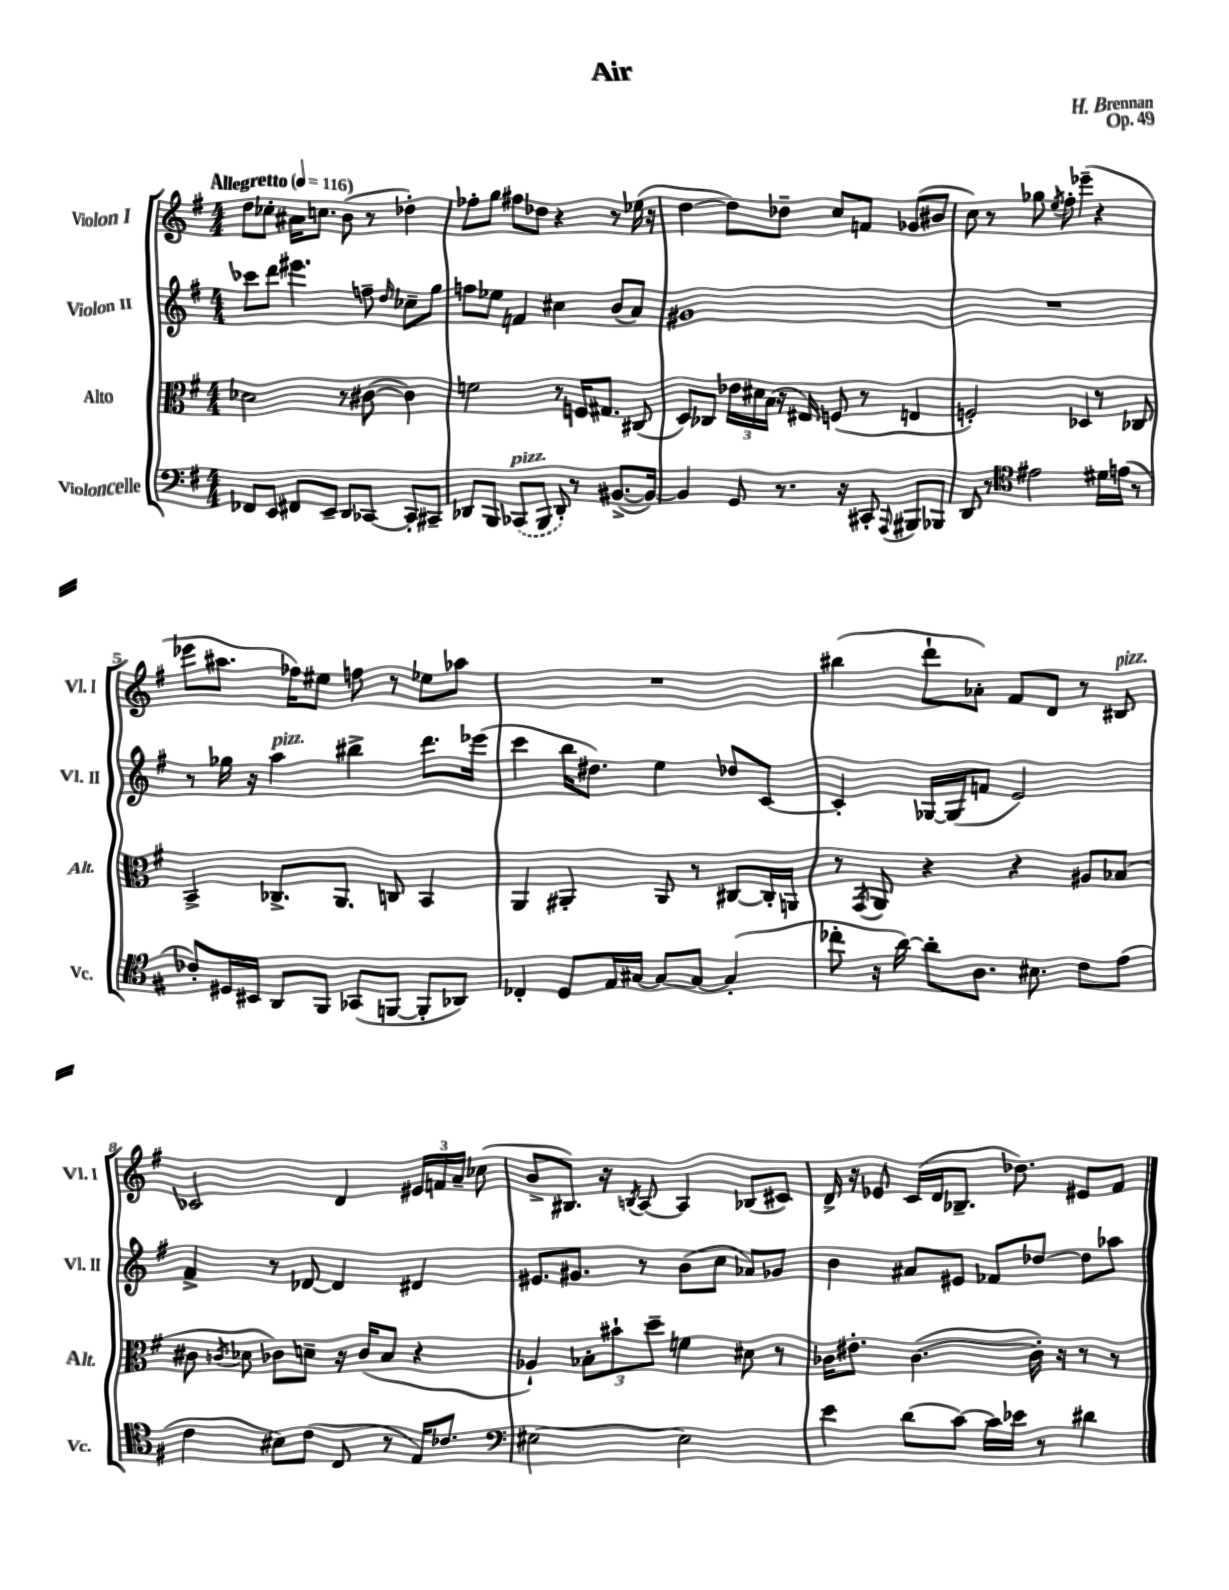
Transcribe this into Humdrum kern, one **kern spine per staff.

**kern	**kern	**kern	**kern
*staff4	*staff3	*staff2	*staff1
*clefF4	*clefC3	*clefG2	*clefG2
*k[f#]	*k[f#]	*k[f#]	*k[f#]
*M4/4	*M4/4	*M4/4	*M4/4
*MM116	*MM116	*MM116	*MM116
8FF-/L	2d-\	8ccc-\L	8dd\L
8EE/J	.	8ddd\J	8cc-'\J
8FF#/L	.	4.eee#\	16a#\LK
.	.	.	8.cc\J
8EE~/J	.	.	.
8DD/L	8r	.	(8b\
[8CC-/J	([8c#\	8ff~\	8r
.	.	16qqdd/	.
8CC-'/]L	4c#\])	8cc-~\L	4dd-'\)
8CC#~/J	.	8gg\J	.
=	=	=	=
8DD-/L	2f\	8ff\L	8ff-'\L
8BBB/J	.	8ee-\J	8gg\J
(8CC-/L	.	4f/	8ff#\L
8BBB/J	.	.	8dd-\J
8DD-'/)	8r	4cc#\	4r
8r	16F/LK	.	.
.	8.G#/J	.	.
([8.BB#^/L	.	(8b/L	8r
.	(8C#/	8a/J)	(16ee-\
16BB#/_Jk)	.	.	16r
=	=	=	=
4BB#/]	8D/L)	1g#	[4dd\
.	8C-/J	.	.
8GG/	24e-\LL	.	8dd\]L)
.	24d#\	.	.
.	(24B\JJ	.	.
8.r	16r	.	8dd-~\J
.	16E#/)	.	.
.	(8F/	.	8cc/L
16r	.	.	.
8CC#'/	8r	.	8f/J
8qqAAA/	.	.	.
8BBB#/L	4E/	.	(8g-/L
8BBB-/J	.	.	8b#/J
=	=	=	=
8DD/	2F'/)	1r	8cc\)
8r	.	.	8r
*clefC4	*	*	*
2e#\	.	.	8gg-\
.	.	.	8qee/
.	.	.	8ff#'\
.	4D-/	.	(4eee-~\
16d#\LL	8r	.	4r
(16e\JJ	.	.	.
8r	8C-/	.	.
=	=	=	=
8c-'/L)	4BB^/	8r	8eee-\L
16D#/L	.	16gg-\	8.aa#\J
16BB#/JJ	.	16r	.
8AA/L	8.C-^/L	4aa\	.
.	.	.	16ff-\LK)
8FF#/J	.	.	8ee#\J
.	8.AA/J	.	.
(8GG-/L	.	4bb#^\	8ff\
[8FF/J	8C/	.	8r
8FF'/]L	4BB/	8.ddd\L	8ee-\L
8AA-/J)	.	.	8aa-\J
.	.	(16eee-\Jk	.
=	=	=	=
4C-'/	4AA/	4ccc\	1r
8D/L	4AA#'/	16bb\LK	.
.	.	8.dd#\J)	.
16E/L	.	.	.
[16G#/JJ	.	.	.
8G#/_L	8AA#/	4ee\	.
8G#/_J	8r	.	.
(4G#'/]	[8C#/L	8dd-/L	.
.	16C#'/]L	[8c/J	.
.	16AA/JJ	.	.
=	=	=	=
8cc-'\	8r	4c'/]	(4bb#\
.	8qGG/	.	.
16r	8AA/	.	.
[16a\)	.	.	.
8a'\]L	4r	[16G-/LL	8ddd`\L
.	.	(16G-/]J	.
8.A\J	.	8f/J	8a-'\J)
.	4r	2e/)	8f#/L
8.B#\	.	.	.
.	.	.	8d/J
8c\L	8A#/L	.	8r
(8e\J	(8B-/J	.	8B#/
=	=	=	=
4c\	8c#\	4f#^/	2c-/
.	8qc/	.	.
.	8d-\	.	.
8B#\L)	8c-\L)	8r	.
(8c\J	8d~\J	[8d-/	.
8C/	16r	4d-/]	4d/
.	(16c-/LK	.	.
8r	8B/J	.	.
16E/LK)	4r	4d#/	24e#/LL
.	.	.	24f/
8.c-/J	.	.	.
.	.	.	24a~/JJ
.	.	.	(8cc-\
=	=	=	=
*clefF4	*	*	*
[2E#\	4A-`/)	8.e#/L	8b^/L
.	.	.	8.B#/J)
.	.	8.g#/J	.
.	12B-'\L	.	.
.	.	.	16r
.	12b#`\	.	.
.	.	.	8qB/
.	.	8r	[8A/
.	12dd~\J	.	.
2E#\]	4f\	(8b\L	4A/]
.	.	8cc\J	.
.	8d#\	8a-/L)	(8B-/L
.	8r	8g-/J	8c#/J)
=	=	=	=
4e\	16c-\LK	4b\	16d^/
.	8.e#'\J	.	16r
.	.	.	8e-/
(8d\L	([4.c-\	8a#/L	(16c/LL
.	.	.	16d/J
[8c\J)	.	8e#/J	8.B-~/J
16c\]LL	.	8f-/L	.
16e-\JJ	.	.	8.dd-\)
8r	16c-'\])	[8dd-/J	.
.	16r	.	.
4d#\	8r	8dd-\]L	8e#/L
.	8r	8aa-\J	8f#/J
==	==	==	==
*-	*-	*-	*-
